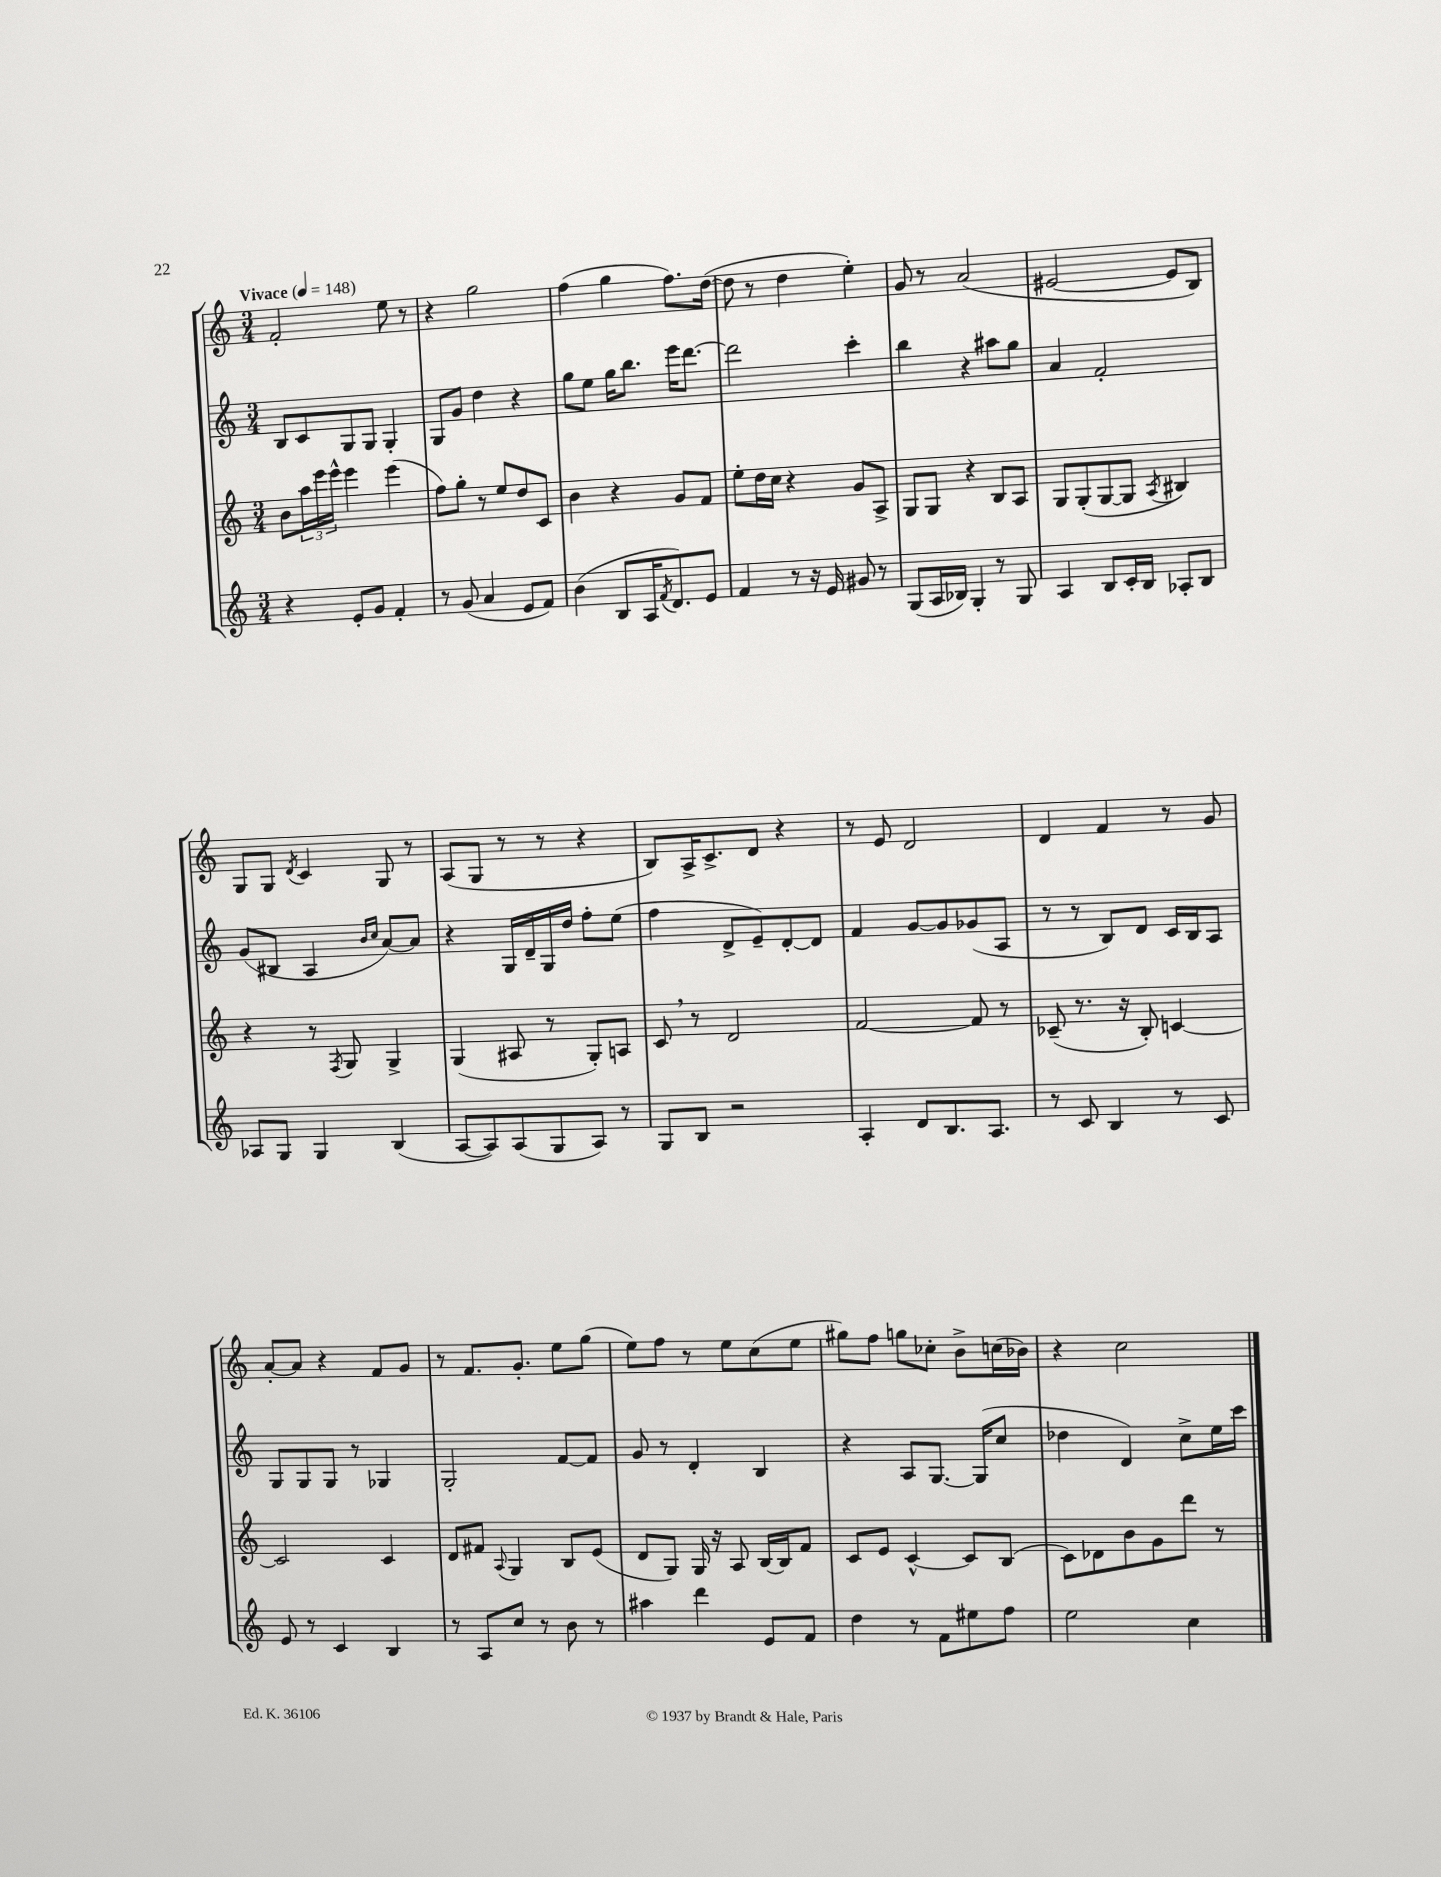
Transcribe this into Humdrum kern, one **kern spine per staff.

**kern	**kern	**kern	**kern
*staff4	*staff3	*staff2	*staff1
*clefG2	*clefG2	*clefG2	*clefG2
*k[]	*k[]	*k[]	*k[]
*M3/4	*M3/4	*M3/4	*M3/4
*MM148	*MM148	*MM148	*MM148
4r	8b	8B	2f'
.	24aa	8c	.
.	24eee	.	.
.	24eee^^	.	.
8e'	4eee	8G	.
8g	.	8G	.
4f'	(4eee	4G'	8ee
.	.	.	8r
=	=	=	=
8r	8ff)	8G	4r
(8g	8gg'	8g	.
4a	8r	4dd	2gg
.	8ee	.	.
8e	8dd	4r	.
8f)	8c	.	.
=	=	=	=
(4b	4b	8gg	(4ff
.	.	8ee	.
8B	4r	16gg	4gg
.	.	8.bb	.
16A	.	.	.
8qf	.	.	.
8.d)	.	.	.
.	8g	16eee	8.ff)
.	.	[8.ddd	.
8e	8f	.	.
.	.	.	([16dd
=	=	=	=
4f	8ee'	2ddd]	8dd]
.	16dd	.	8r
.	16cc	.	.
8r	4r	.	4dd
16r	.	.	.
16e	.	.	.
8g#	8g	4ccc'	4ee')
8r	8A^	.	.
=	=	=	=
(8G	8G	4bb	8g
16A	8G	.	8r
16B-)	.	.	.
4G'	4r	4r	(2a
8r	8B	8aa#	.
8G	8A	8gg	.
=	=	=	=
4A	8G	4a	[2e#
.	(8G'	.	.
8B	[8G	2f'	.
16c'	8G]	.	.
16B	.	.	.
.	8qA	.	.
8A-'	4B#)	.	8e#]
8B	.	.	8B)
=	=	=	=
8A-	4r	(8g	8G
8G	.	8B#	8G
.	.	.	8qd
4G	8r	4A	4c
.	8qF	.	.
.	8G	.	.
.	.	16qqb	.
.	.	16qqcc	.
(4B	4G^	[8a)	8G
.	.	8a]	8r
=	=	=	=
[8A	(4G	4r	(8A
8A])	.	.	8G
(8A	8A#	16G	8r
.	.	16d~	.
8G	8r	16G	8r
.	.	16dd	.
8A)	8G')	8ff'	4r
8r	8A	(8ee	.
=	=	=	=
8G	8c	4ff	8B)
8B	8r	.	16A^
.	.	.	8.c^
2r	2d	8d^	.
.	.	8e~)	8d
.	.	[8d'	4r
.	.	8d]	.
=	=	=	=
4A'	[2f	4f	8r
.	.	.	8e
8d	.	[8g	2d
8.B	.	8g]	.
.	8f]	(8g-	.
8.A	.	.	.
.	8r	8A	.
=	=	=	=
8r	(8c-~	8r	4d
8c	8.r	8r	.
4B	.	8B)	4f
.	16r	.	.
.	8B')	8d	.
8r	[4c	16c	8r
.	.	16B	.
8c	.	8A	8g
=	=	=	=
8e	2c]	8G	[8a'
8r	.	8G	8a]
4c	.	8G	4r
.	.	8r	.
4B	4c	4G-	8f
.	.	.	8g
=	=	=	=
8r	8d	2G'	8r
8A	8f#	.	8.f
.	8qqA	.	.
8cc	4G	.	.
.	.	.	8.g'
8r	.	.	.
8b	8B	[8f	8ee
8r	(8e	8f]	(8gg
=	=	=	=
4aa#	8d	8g	8ee)
.	8G)	8r	8ff
4ddd	16G	4d'	8r
.	16r	.	.
.	8A	.	8ee
8e	[16B	4B	(8cc
.	16B]	.	.
8f	8f	.	8ee
=	=	=	=
4dd	8c	4r	8gg#)
.	8e	.	8ff
8r	[4c^^	8A	8gg
8f	.	[8.G	8cc-'
8ee#	8c]	.	8b^
.	.	(16G]	.
8ff	(8B	8cc	(16cc
.	.	.	16b-)
=	=	=	=
2ee	8c)	4dd-	4r
.	8d-	.	.
.	8b	4d)	2cc
.	8g	.	.
4cc	8ddd	8cc^	.
.	8r	16ee	.
.	.	16ccc	.
==	==	==	==
*-	*-	*-	*-
